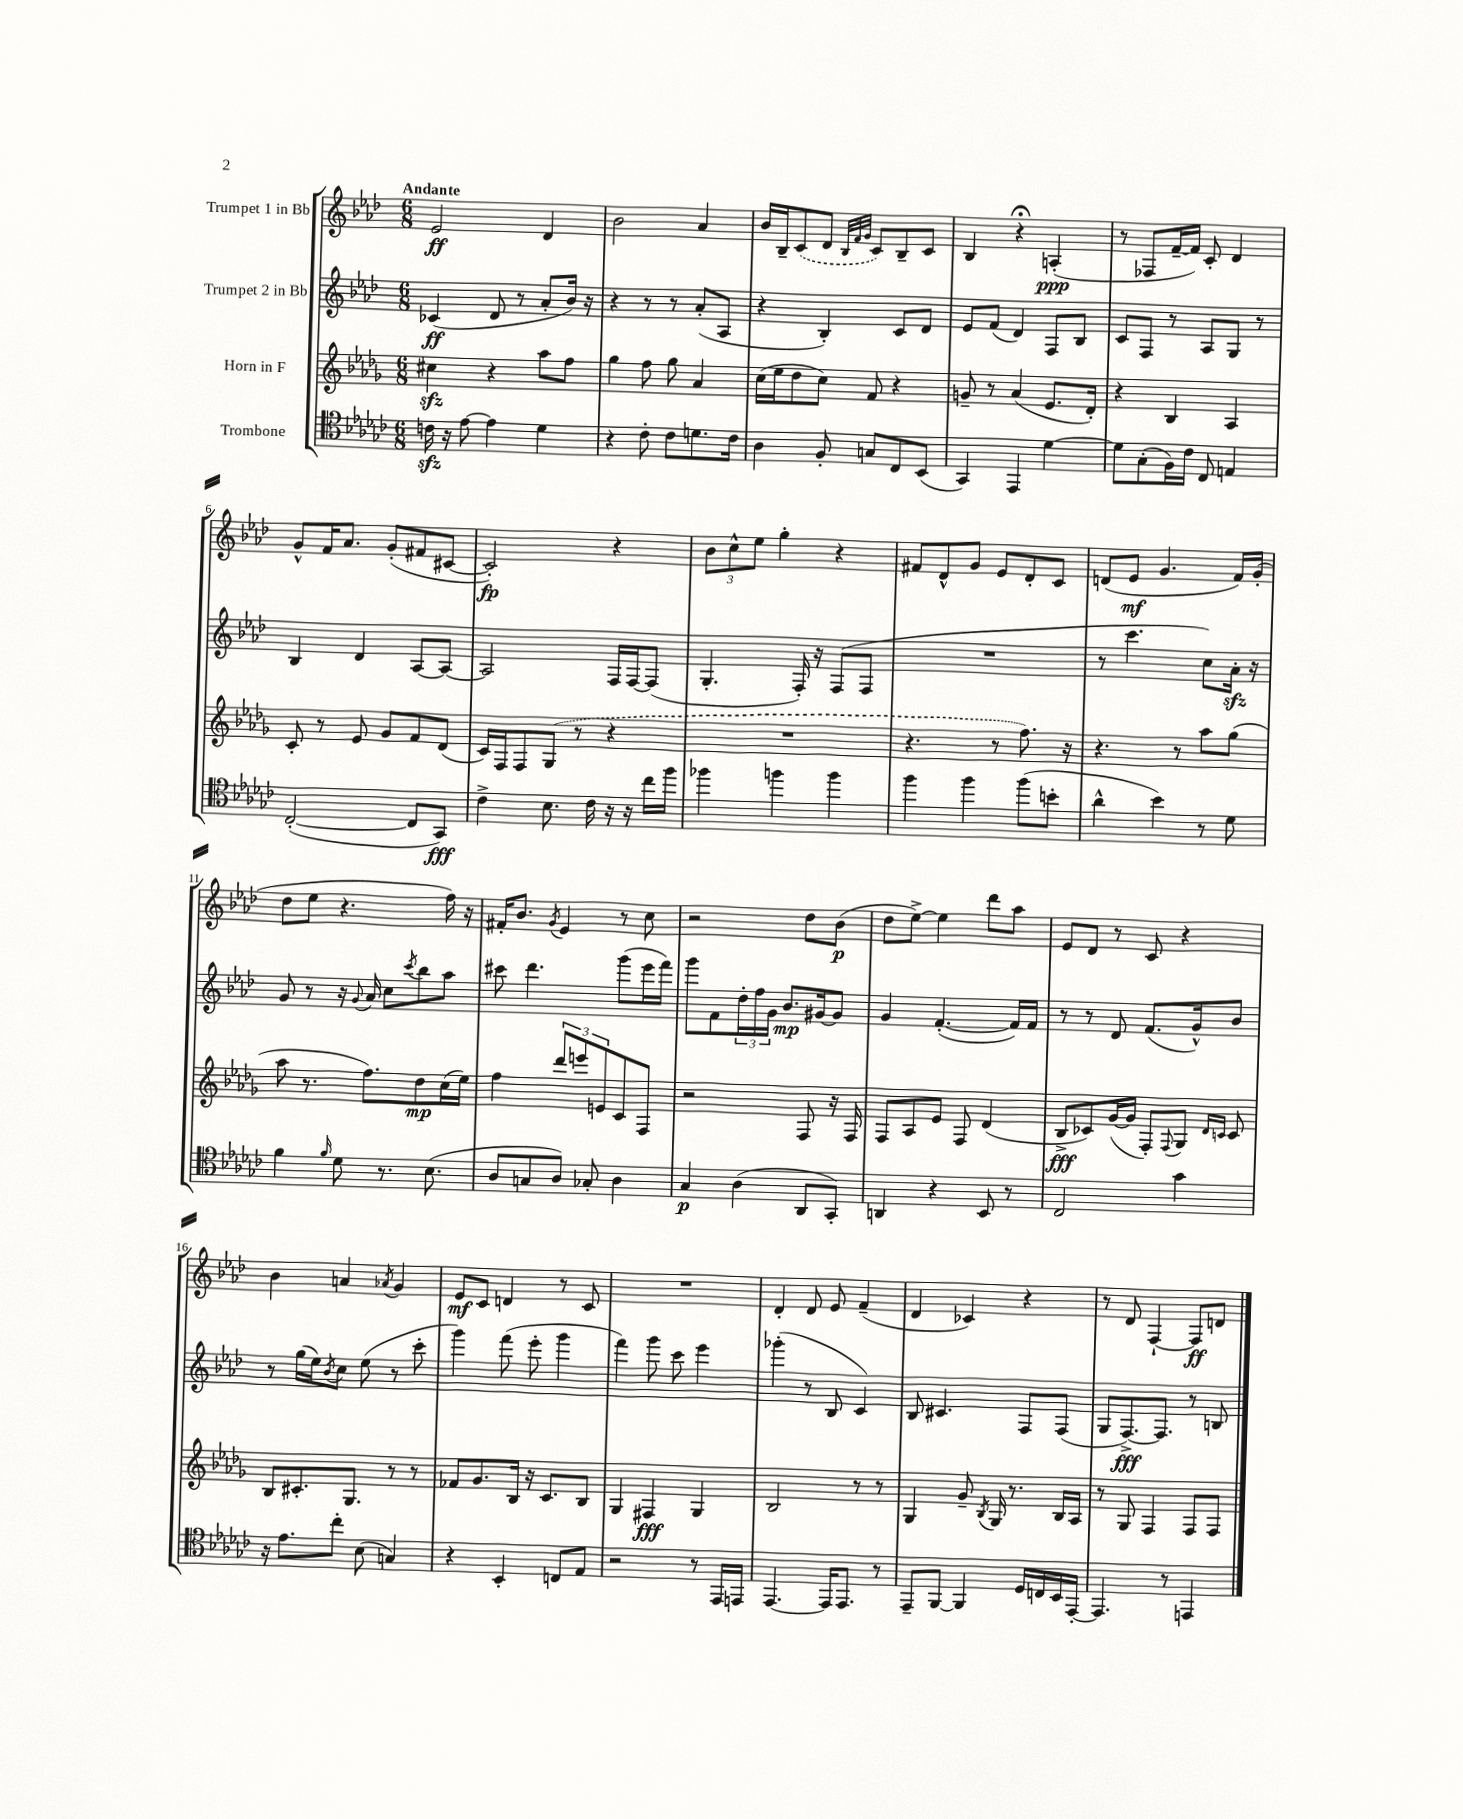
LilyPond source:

<<
\new StaffGroup <<
\new Staff = "s0" \with { instrumentName = "Trumpet 1 in Bb" } {
    \clef treble \key aes \major \numericTimeSignature \time 6/8 \tempo "Andante"
    ees'2\ff des'4 |
    bes'2 aes'4 |
    bes'16 bes16-- \once \slurDashed c'8( des'8 \grace { bes32 f'32 g'32 } c'8) bes8-- c'8 |
    bes4 r4\fermata a4-.\ppp( |
    r8 fes8 f'16~-- f'16) c'8-. des'4 |
    g'8-^ f'16 aes'8. g'8-.( fis'8 cis'8~ |
    cis'2-.\fp) r4 |
    \tuplet 3/2 { bes'8 c''8-^ ees''8 } g''4-. r4 |
    fis'8 des'8-^ g'8 ees'8 des'8-. c'8 |
    d'8( ees'8\mf g'4. f'16) g'16-.( |
    des''8 ees''8 r4. f''16) r16 |
    fis'16-. bes'8. \acciaccatura { g'8 } ees'4 r8 c''8 |
    r2 des''8 bes'8\p( |
    des''8 ees''8~->) ees''4 des'''8 aes''8 |
    ees'8 des'8 r8 c'8 r4 |
    bes'4 a'4 \acciaccatura { aes'8 } g'4 |
    ees'8\mf c'8 d'4 r8 c'8 |
    R2. |
    des'4-. des'8 ees'8 f'4--( |
    des'4 ces'4) r4 |
    r8 des'8 f4~-! f8\ff d'8 \bar "|." |
}
\new Staff = "s1" \with { instrumentName = "Trumpet 2 in Bb" } {
    \clef treble \key aes \major \numericTimeSignature \time 6/8
    ces'4\ff( des'8 r8 aes'8-. bes'16) r16 |
    r4 r8 r8 aes'8-.( aes8 |
    r4 bes4-.) c'8 des'8 |
    ees'8 f'8( des'4) f8 bes8 |
    c'8 f8 r8 aes8 g8 r8 |
    bes4 des'4 aes8~ aes8~ |
    aes2 f16 f16~ f8( |
    g4.-. f16-.) r16 f8( f8 |
    R2. |
    r8 c'''4. c''8) aes'16-.\sfz r16 |
    g'8 r8 r16 \appoggiatura { g'8 } aes'16 c''8 \acciaccatura { c'''8 } bes''8 aes''8 |
    cis'''8 des'''4. g'''8( ees'''16 f'''16) |
    g'''8 f'8 \tuplet 3/2 { des''16-. f''16 g'16 } bes'8.\mp gis'16~ gis'8 |
    g'4 f'4.~-.( f'16) f'16 |
    r8 r8 des'8 f'8.( g'16-^) bes'8 |
    r8 g''16( ees''16) \acciaccatura { bes'8 } c''8 ees''8( r8 c'''8-. |
    g'''4) f'''8( ees'''8-. g'''4 |
    f'''4) g'''8 c'''8 ees'''4 |
    ges'''4-.( r8 bes8 c'4) |
    bes8 cis'4. f8 f8( |
    g8 f8.~->\fff) f8. r8 b8 \bar "|." |
}
\new Staff = "s2" \with { instrumentName = "Horn in F" } {
    \clef treble \key des \major \numericTimeSignature \time 6/8
    cis''4\sfz r4 aes''8 f''8 |
    ges''4 f''8 ges''8 aes'4 |
    c''16( ees''16 des''8 c''8) f'8 r4 |
    g'8-- r8 aes'4( ees'8. des'16-.) |
    r4 bes4 aes4 |
    c'8-. r8 ees'8 ges'8 f'8 des'8( |
    c'16) f16 f8 \once \slurDashed ges8( r8 r4 |
    R2. |
    r4. r8 f''8.) r16 |
    r4. r8 aes''8 ges''8( |
    aes''8 r8. f''8.) des''8\mp c''16( ees''16) |
    f''4 \tuplet 3/2 { des'''8 e'''8 e'8 } c'8 f8 |
    r2 f8 r16 f16 |
    f8 aes8 ees'8 f8 des'4( |
    bes8->\fff ces'8) ges'16~( ges'16 f8-.) \appoggiatura { f8 } ges8 \grace { des'16 c'16 } c'8 |
    bes8 cis'8.-. ges8. r8 r8 |
    fes'8 ges'8. bes16 r16 c'8. bes8 |
    ges4 fis4\fff ges4 |
    bes2 r8 r8 |
    ges4 ges'8-- \acciaccatura { bes8 } ges16 r8. bes16 aes16 |
    r8 ges8 f4 f8 f8 \bar "|." |
}
\new Staff = "s3" \with { instrumentName = "Trombone" } {
    \clef tenor \key ges \major \numericTimeSignature \time 6/8
    c'16\sfz r16 ees'8~ ees'4 des'4 |
    r4 ces'8-. ces'8 d'8. ces'16 |
    aes4 f8-. g8 ces8 bes,8( |
    ges,4) ees,4 des'4~ |
    des'8 ges8-.( f16) ces'16 ces8 e4 |
    ces2~-.( ces8 ges,8\fff) |
    ces'4-> bes8. ces'16 r16 r16 ces''16 f''16 |
    fes''4 f''4 f''4 |
    f''4 f''4 f''8( b'8-. |
    aes'4-^ bes'4) r8 des'8 |
    f'4 \grace { f'16 } des'8 r8. bes8.( |
    aes8 g8 aes8) ges8-. aes4 |
    ges4\p aes4( aes,8 ges,8-.) |
    a,4 r4 bes,8 r8 |
    ces2 ges'4 |
    r16 ees'8. ces''8-. bes8( g4) |
    r4 bes,4-. c8 ees8 |
    r2 r8 ees,16 e,16 |
    ees,4.~ ees,16 ees,8. r8 |
    ees,8-- f,8~ f,4 des16 c16 bes,16 ees,16~-. |
    ees,4. r8 e,4 \bar "|." |
}
>>
>>
